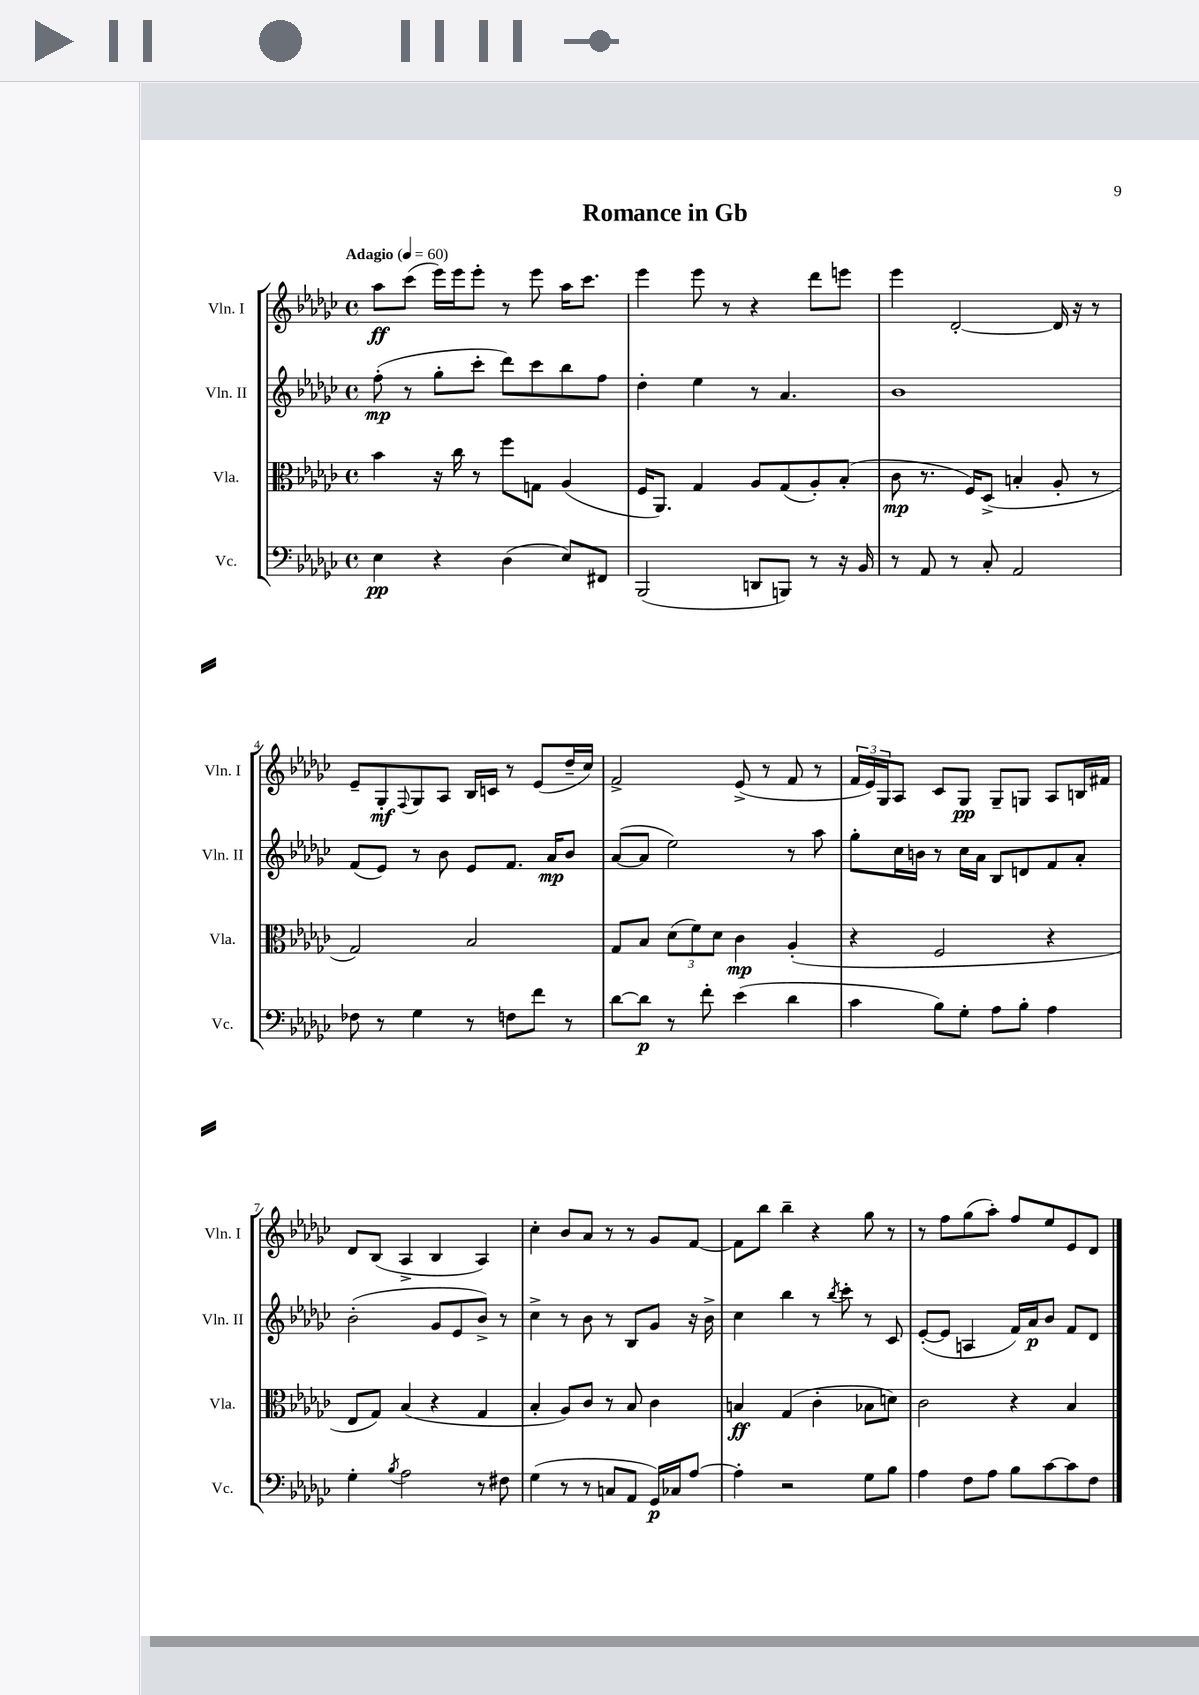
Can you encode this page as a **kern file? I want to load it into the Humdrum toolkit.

**kern	**dynam	**kern	**dynam	**kern	**dynam	**kern	**dynam
*part4	*part4	*part3	*part3	*part2	*part2	*part1	*part1
*staff4	*staff4	*staff3	*staff3	*staff2	*staff2	*staff1	*staff1
*I"Vc.	*	*I"Vla.	*	*I"Vln. II	*	*I"Vln. I	*
*I'Vc.	*	*I'Vla.	*	*I'Vln. II	*	*I'Vln. I	*
*clefF4	*	*clefC3	*	*clefG2	*	*clefG2	*
*k[b-e-a-d-g-c-]	*	*k[b-e-a-d-g-c-]	*	*k[b-e-a-d-g-c-]	*	*k[b-e-a-d-g-c-]	*
*M4/4	*	*M4/4	*	*M4/4	*	*M4/4	*
*met(c)	*	*met(c)	*	*met(c)	*	*met(c)	*
*MM60	*	*MM60	*	*MM60	*	*MM60	*
=1	=1	=1	=1	=1	=1	=1	=1
!	!	!	!	!	!	!LO:TX:a:B:t=Adagio	!
4E-\	pp	4b-\	.	(8ff'\	mp	8aa-\L	ff
.	.	.	.	8r	.	(8ccc-\J	.
4r	.	16r	.	8gg-'\L	.	16eee-\LL)	.
.	.	16cc-\	.	.	.	16eee-\J	.
.	.	8r	.	8ccc-'\J	.	8eee-'\J	.
(4D-\	.	8ff\L	.	8ddd-\L)	.	8r	.
.	.	8Gn\J	.	8ccc-\	.	8eee-\	.
8E-/L)	.	(4A-/	.	8bb-\	.	16aa-\KL	.
.	.	.	.	.	.	8.ccc-\J	.
8FF#X/J	.	.	.	8ff\J	.	.	.
=2	=2	=2	=2	=2	=2	=2	=2
(2BBB-/	.	16F/KL	.	4dd-'\	.	4eee-\	.
.	.	8.AA-/J)	.	.	.	.	.
.	.	4G-/	.	4ee-\	.	8eee-\	.
.	.	.	.	.	.	8r	.
8DDn/L	.	8A-/L	.	8r	.	4r	.
8BBBn/J)	.	(8G-/	.	4.a-/	.	.	.
8r	.	8A-'/)	.	.	.	8ddd-\L	.
16r	.	(8B-'/J	.	.	.	8eeen\J	.
16BB-/	.	.	.	.	.	.	.
=3	=3	=3	=3	=3	=3	=3	=3
8r	.	8c-\	mp	1b-	.	4eee-\	.
8AA-/	.	8.r	.	.	.	.	.
8r	.	.	.	.	.	[2d-'/	.
.	.	16F/KL)	.	.	.	.	.
8C-'/	.	(8D-^/J	.	.	.	.	.
2AA-/	.	4Bn'/	.	.	.	.	.
.	.	8A-'/	.	.	.	16d-/]	.
.	.	.	.	.	.	16r	.
.	.	8r	.	.	.	8r	.
!!LO:LB:g=z
=4	=4	=4	=4	=4	=4	=4	=4
8F-X\	.	2G-/)	.	(8f/L	.	8e-~/L	.
8r	.	.	.	8e-/J)	.	8G-'/	mf
.	.	.	.	.	.	8qqF/	.
4G-\	.	.	.	8r	.	8G-/	.
.	.	.	.	8b-\	.	8A-/J	.
8r	.	2B-/	.	8e-/L	.	16B-/LL	.
.	.	.	.	.	.	16cn/JJ	.
8Fn\L	.	.	.	8.f/J	.	8r	.
8f\J	.	.	.	.	.	(8e-/L	.
.	.	.	.	16a-/KL	mp	.	.
8r	.	.	.	8b-/J	.	16dd-~/L	.
.	.	.	.	.	.	16cc-/JJ)	.
=5	=5	=5	=5	=5	=5	=5	=5
[8d-\L	.	8G-/L	.	([8a-/L	.	2f^/	.
8d-\J]	p	8B-/J	.	8a-/J]	.	.	.
8r	.	(12d-\L	.	2ee-\)	.	.	.
.	.	12f\)	.	.	.	.	.
8f'\	.	.	.	.	.	.	.
.	.	12d-\J	.	.	.	.	.
(4e-\	.	4c-\	mp	.	.	(8e-^/	.
.	.	.	.	.	.	8r	.
4d-\	.	(4A-'/	.	8r	.	8f/	.
.	.	.	.	8aa-\	.	8r	.
=6	=6	=6	=6	=6	=6	=6	=6
4c-\	.	4r	.	8gg-'\L	.	24f/LL	.
.	.	.	.	.	.	24e-/)	.
.	.	.	.	.	.	24G-/J	.
.	.	.	.	16cc-\L	.	8A-/J	.
.	.	.	.	16bn\JJ	.	.	.
8B-\L)	.	2F/	.	8r	.	8c-/L	.
8G-'\J	.	.	.	16cc-\LL	.	8G-/J	pp
.	.	.	.	16a-\JJ	.	.	.
8A-\L	.	.	.	8B-/L	.	8G-~/L	.
8B-'\J	.	.	.	8dn/	.	8Gn/J	.
4A-\	.	4r	.	8f/	.	8A-/L	.
.	.	.	.	8a-'/J	.	16Bn/L	.
.	.	.	.	.	.	16f#X/JJ	.
!!LO:LB:g=z
=7	=7	=7	=7	=7	=7	=7	=7
4G-'\	.	8E-/L	.	(2b-'\	.	8d-/L	.
.	.	8G-/J)	.	.	.	(8B-/J	.
8qB-/	.	.	.	.	.	.	.
2A-\	.	(4B-/	.	.	.	4A-^/	.
.	.	4r	.	8g-/L	.	4B-/	.
.	.	.	.	8e-/	.	.	.
8r	.	4G-/	.	8b-^/J)	.	4A-/)	.
8F#X\	.	.	.	8r	.	.	.
=8	=8	=8	=8	=8	=8	=8	=8
(4G-\	.	4B-'/	.	4cc-^\	.	4cc-'\	.
8r	.	8A-/L)	.	8r	.	8b-/L	.
8r	.	8c-/J	.	8b-\	.	8a-/J	.
8Cn/L	.	8r	.	8r	.	8r	.
8AA-/J	.	8B-/	.	8B-/L	.	8r	.
16GG-/LL)	p	4c-\	.	8g-/J	.	8g-/L	.
16C-X/J	.	.	.	.	.	.	.
[8A-/J	.	.	.	16r	.	[8f/J	.
.	.	.	.	16b-^\	.	.	.
=9	=9	=9	=9	=9	=9	=9	=9
4A-'\]	.	4Bn/	ff	4cc-\	.	8f\L]	.
.	.	.	.	.	.	8bb-\J	.
2r	.	(4G-/	.	4bb-\	.	4bb-~\	.
.	.	4c-'\	.	8r	.	4r	.
.	.	.	.	8qbb-/	.	.	.
.	.	.	.	8ccc-'\	.	.	.
8G-\L	.	8B-X\L	.	8r	.	8gg-\	.
8B-\J	.	8dn\J)	.	8c-/	.	8r	.
=10	=10	=10	=10	=10	=10	=10	=10
4A-\	.	2c-\	.	([8e-'/L	.	8r	.
.	.	.	.	8e-/J]	.	8ff\L	.
8F\L	.	.	.	4An/	.	(8gg-\	.
8A-\J	.	.	.	.	.	8aa-'\J)	.
8B-\L	.	4r	.	16f/LL)	.	8ff/L	.
.	.	.	.	16a-/J	p	.	.
[8c-\	.	.	.	8b-/J	.	8ee-/	.
8c-\]	.	4B-/	.	8f/L	.	8e-/	.
8F\J	.	.	.	8d-/J	.	8d-/J	.
==	==	==	==	==	==	==	==
*-	*-	*-	*-	*-	*-	*-	*-
